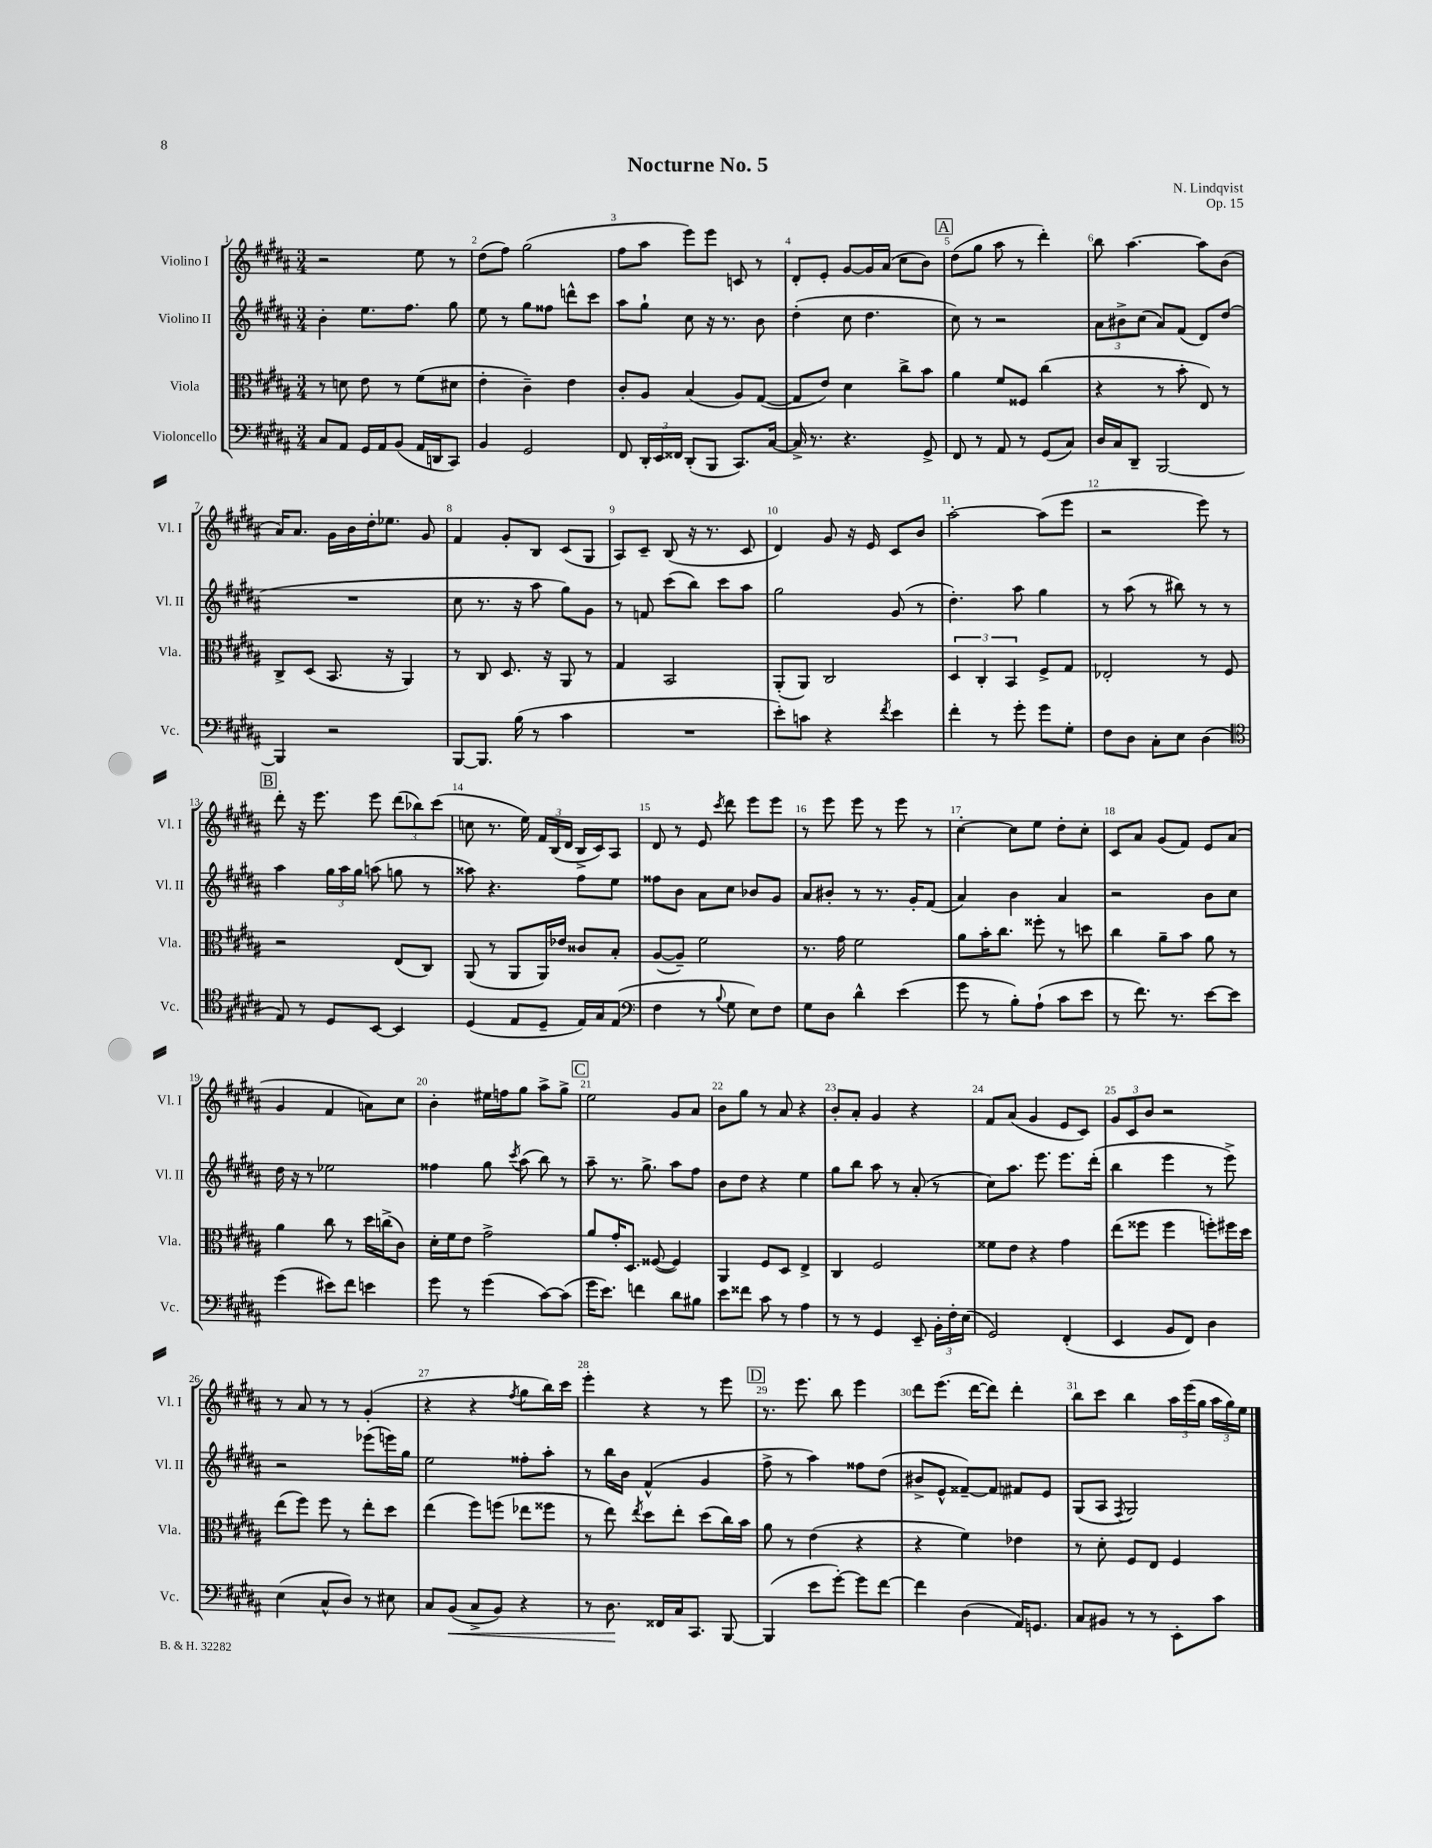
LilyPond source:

\header { title = "Nocturne No. 5" composer = "N. Lindqvist" opus = "Op. 15" }
<<
\new StaffGroup <<
\new Staff = "s0" \with { instrumentName = "Violino I" shortInstrumentName = "Vl. I" } {
    \clef treble \key b \major \numericTimeSignature \time 3/4
    \autoBeamOff r2 e''8 r8 |
    dis''8[( fis''8]) gis''2( |
    fis''8[ ais''8] e'''8[) e'''8] c'8 r8 |
    dis'8[-. e'8]-. gis'8[~ gis'16 ais'16]( cis''8[ b'8]) |
    \mark \markup { \box "A" } dis''8[( gis''8] ais''8 r8 dis'''4-.) |
    b''8 ais''4.~ ais''8[ b'8]( |
    ais'16[) ais'8.] gis'16[ b'16 dis''16-. ees''8.] gis'8 |
    fis'4 gis'8[-. b8] cis'8[( gis8] |
    ais8[) cis'8]-- b8( r16 r8. cis'8 |
    dis'4) gis'8 r16 e'16 cis'8[ b'8] |
    ais''2~-. ais''8[( e'''8] |
    r2 e'''8) r8 |
    \mark \markup { \box "B" } dis'''8-. r16 e'''8. e'''8 \tuplet 3/2 { dis'''8[( bes''8) cis'''8]( } |
    c''8 r8. e''16) \tuplet 3/2 { fis'16[ b16( dis'16] } b16[-> cis'16) ais8] |
    dis'8 r8 e'8 \acciaccatura { cis'''8 } dis'''8 e'''8[ e'''8] |
    r8 e'''8 e'''8 r8 e'''8 r8 |
    cis''4~-. cis''8[ e''8] dis''8[-. cis''8]-. |
    cis'8[ ais'8] gis'8[( fis'8]) e'8[ ais'8]( |
    gis'4 fis'4 a'8[) cis''8] |
    b'4-. eis''16[ f''16 gis''8] ais''8[-> gis''8]-> |
    \mark \markup { \box "C" } e''2 gis'8[ ais'8] |
    b'8[ gis''8] r8 ais'8 r4 |
    b'8[-. ais'8]-. gis'4 r4 |
    fis'8[ ais'8]( gis'4 e'8[ cis'8]) |
    \tuplet 3/2 { gis'8[ cis'8 b'8] } r2 |
    r8 ais'8 r8 r8 gis'4-.( |
    r4 r4 \acciaccatura { fis''8 } gis''8[ b''16) cis'''16] |
    e'''4-. r4 r8 e'''8 |
    \mark \markup { \box "D" } r8. e'''8. b''8 e'''4 |
    dis'''8[ e'''8.]( dis'''16[~ dis'''8]) dis'''4-. |
    b''8[ cis'''8] b''4 \tuplet 3/2 { ais''16[ e'''16( gis''16] } \tuplet 3/2 { ais''16[ gis''16) e''16] } \bar "|." |
}
\new Staff = "s1" \with { instrumentName = "Violino II" shortInstrumentName = "Vl. II" } {
    \clef treble \key b \major \numericTimeSignature \time 3/4
    \autoBeamOff b'4-. e''8.[ fis''8.] gis''8 |
    e''8 r8 gis''8[ fisis''8] d'''8[-^ cis'''8] |
    ais''8[ gis''8]-! cis''8 r16 r8. b'8 |
    dis''4-.( cis''8 dis''4. |
    \mark \markup { \box "A" } cis''8) r8 r2 |
    \tuplet 3/2 { ais'8[ bis'8-> cis''8]( } ais'8[) fis'8]( dis'8[) dis''8]( |
    R2. |
    cis''8 r8. r16 ais''8 gis''8[) gis'8] |
    r8 f'8 cis'''8[( b''8]) cis'''8[ ais''8] |
    gis''2 gis'8( r8 |
    dis''4.-.) ais''8 gis''4 |
    r8 ais''8( r8 bis''8) r8 r8 |
    \mark \markup { \box "B" } ais''4 \tuplet 3/2 { gis''16[ ais''16 gis''16] } a''8( g''8 r8 |
    aisis''8) r4. fis''8[ e''8] |
    fisis''8[ b'8] ais'8[ cis''8] bes'8[ gis'8] |
    ais'8[ bis'8]-. r8 r8. gis'16[-. fis'8]( |
    ais'4) b'4 ais'4 |
    r2 b'8[ cis''8] |
    dis''16 r16 r8 ees''2 |
    fisis''4 gis''8 \acciaccatura { cis'''8 } ais''8( b''8) r8 |
    \mark \markup { \box "C" } ais''8-- r8. gis''8.-> ais''8[ fis''8] |
    b'8[ dis''8] r4 e''4 |
    gis''8[ b''8] ais''8 r8 ais'8-.( r8 |
    cis''8[) ais''8.] e'''8. e'''8.[ dis'''16]-.( |
    b''4 e'''4 r8 e'''8->) |
    r2 ees'''8[( e'''16) gis''16] |
    e''2 fisis''8[-. ais''8]-. |
    r8 b''16[ b'16] fis'4-^( gis'4 |
    \mark \markup { \box "D" } fis''8-> r8 ais''4) fisis''8[ dis''8]( |
    bis'8[-> e'8]-^ fisis'8[~--) fisis'8] fis'8[ e'8] |
    gis8[( ais8] \acciaccatura { fis8 } gis2) \bar "|." |
}
\new Staff = "s2" \with { instrumentName = "Viola" shortInstrumentName = "Vla." } {
    \clef alto \key b \major \numericTimeSignature \time 3/4
    \autoBeamOff r8 d'8 e'8 r8 fis'8[( dis'8] |
    e'4-. cis'4--) e'4 |
    cis'8[-. ais8] b4( ais8[) gis8]~( |
    gis8[ e'8]) dis'4 cis''8[-> b'8] |
    \mark \markup { \box "A" } ais'4 fis'8[ fisis8] cis''4( |
    r4 r8 b'8-. e8) r8 |
    cis8[-> dis8]( b,8. r16 ais,4) |
    r8 cis8 dis8. r16 ais,8 r8 |
    gis4 b,2 |
    ais,8[-.( ais,8]) cis2 |
    \tuplet 3/2 { dis4 cis4-. b,4 } fis8[-> gis8] |
    ees2-. r8 fis8 |
    \mark \markup { \box "B" } r2 e8[( cis8]) |
    ais,8( r8 ais,8[ ais,16) ees'16] cisis'8[ b8]-. |
    ais8[~( ais8]--) fis'2 |
    r8. gis'16 fis'2 |
    ais'8[ b'16-. cis''8.] fisis''8-. r8 d''8 |
    cis''4 ais'8[-- b'8] ais'8 r8 |
    ais'4 cis''8 r8 dis''16[ c''16->( cis'8]) |
    dis'16[-. fis'16 e'8] gis'2-> |
    \mark \markup { \box "C" } ais'8[ gis'16-. dis8.] fisis8~( fisis4) |
    ais,4 fis8[ dis8] e4-> |
    cis4 fis2 |
    fisis'8[ e'8] r4 gis'4 |
    e''8[( fisis''8] fisis''4 f''8[-.) fis''16 dis''16] |
    e''8[( fis''8]) fis''8 r8 e''8[-. dis''8] |
    e''4( fis''8[) f''8]( ees''8[ fisis''8] |
    r8 e''8) \acciaccatura { e''8 } dis''8[ e''8]-. dis''8[( cis''16) b'16] |
    \mark \markup { \box "D" } ais'8 r8 e'4( r4 |
    r4 fis'4) ees'4 |
    r8 dis'8-. fis8[ e8] fis4 \bar "|." |
}
\new Staff = "s3" \with { instrumentName = "Violoncello" shortInstrumentName = "Vc." } {
    \clef bass \key b \major \numericTimeSignature \time 3/4
    \autoBeamOff cis8[ ais,8] gis,16[ ais,16 b,8]( ais,16[ d,16 cis,8]) |
    b,4 gis,2 |
    fis,8 \tuplet 3/2 { dis,16[-. e,16 fisis,16] } dis,8[-.( b,,8] cis,8.[) cis16]~ |
    cis16-> r8. r4. gis,8-> |
    \mark \markup { \box "A" } fis,8 r8 ais,8 r8 gis,8[( cis8]) |
    dis16[ cis16 dis,8]-- b,,2~ |
    b,,4 r2 |
    b,,8[~ b,,8.] b16( r8 cis'4 |
    R2. |
    e'8[-.) c'8] r4 \acciaccatura { fis'8 } e'4 |
    fis'4-. r8 gis'8-. gis'8[ gis8]-. |
    fis8[ dis8] cis8[-. e8] dis4( |
    \mark \markup { \box "B" } \clef tenor e8) r8 dis8[ b,8]~ b,4 |
    dis4( e8[ dis8]-- e16[) gis16 e8]( |
    \clef bass fis4 r8 \appoggiatura { b8 } gis8 e8[) fis8] |
    gis8[ dis8] dis'4-^ e'4( |
    gis'8 r8 b8[-.) ais8]-!( cis'8[ e'8] |
    r8 fis'8.) r8. e'8[~ e'8] |
    gis'4( eis'8[) fis'8] e'4 |
    gis'8 r8 gis'4( cis'8[~) cis'8]( |
    \mark \markup { \box "C" } gis'16[ e'8.]) f'4 dis'8[ bis8] |
    e'8[ fisis'8] cis'8 r8 ais4 |
    r8 r8 gis,4 e,8-- \tuplet 3/2 { b,16[-. fis16-. e16]( } |
    gis,2) fis,4-.( |
    e,4 b,8[ fis,8]) dis4 |
    e4( cis8[-^ dis8]) r8 eis8 |
    cis8[ b,8]\<( cis8[-> b,8]) r4 |
    r8 dis8.\! fisis,16[ cis16 cis,8.] b,,8~ |
    \mark \markup { \box "D" } b,,4( e'8[ gis'8]~-.) gis'8[ fis'8]~ |
    fis'4 dis4( ais,16[) g,8.] |
    cis8[ bis,8] r8 r8 e,8[-. cis'8] \bar "|." |
}
>>
>>
\layout { \context { \Score \override BarNumber.break-visibility = ##(#f #t #t) barNumberVisibility = #all-bar-numbers-visible } }
